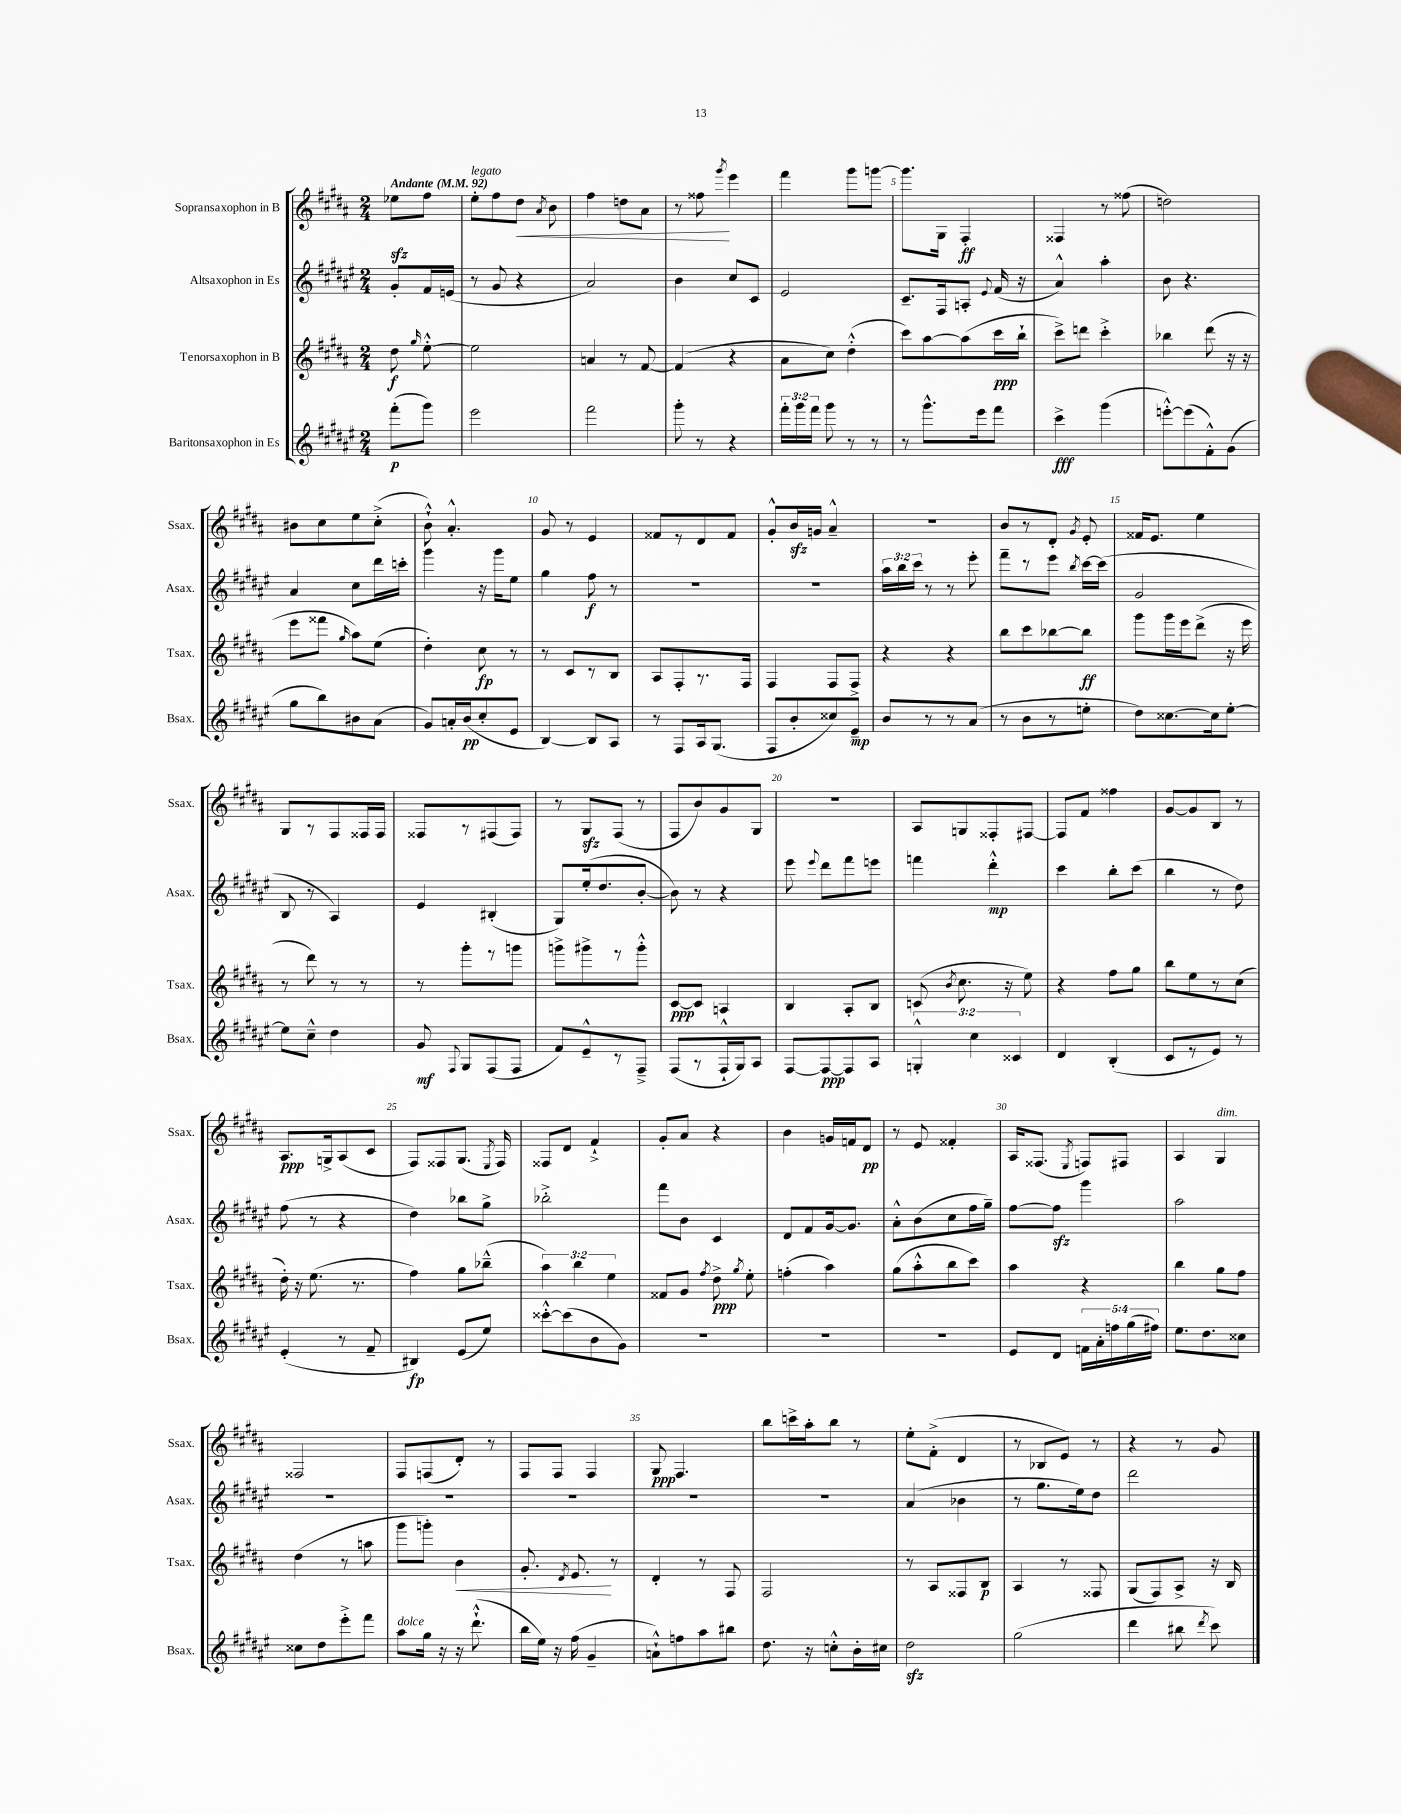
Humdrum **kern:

**kern	**kern	**kern	**kern
*staff4	*staff3	*staff2	*staff1
*clefG2	*clefG2	*clefG2	*clefG2
*k[f#c#g#d#a#e#]	*k[f#c#g#d#a#]	*k[f#c#g#d#a#e#]	*k[f#c#g#d#a#]
*M2/4	*M2/4	*M2/4	*M2/4
*MM92	*MM92	*MM92	*MM92
(8fff#'	8dd#	8g#'	8ee-
.	16qqgg#	.	.
8ggg#)	[8ee'^^	16f#	8ff#
.	.	(16e	.
=	=	=	=
2eee#	2ee]	8r	8ee'
.	.	8g#	8ff#
.	.	4r	8dd#
.	.	.	8qa#
.	.	.	8b
=	=	=	=
2fff#	4a	2a#)	4ff#
.	8r	.	8dd
.	[8f#	.	8a#
=	=	=	=
8ggg#'	(4f#]	4b	8r
8r	.	.	8ff##
.	.	.	8qggg#
4r	4r	8cc#	4eee
.	.	8c#	.
=	=	=	=
24fff#'	8a#	2e#	4fff#
24ggg#	.	.	.
24fff#	.	.	.
8ggg#	8cc#)	.	.
8r	(4dd#'^^	.	8ggg#
8r	.	.	[8ggg
=	=	=	=
8r	8ccc#)	8.c#~	8.ggg]
8.ggg#^^	[8aa#	.	.
.	.	16F#	16G#
.	(8aa#]	8A'	4F#'
16eee#	.	.	.
.	.	8qqe#	.
8fff#	16ccc#	(16f#	.
.	16bb`	16r	.
=	=	=	=
4ccc#^	8ccc#^)	4a#^^)	4F##
.	8ddd	.	.
(4ggg#	4ccc#'^	4aa#'	8r
.	.	.	(8ff##
=	=	=	=
[8eee'^^)	4bb-	8b	2dd)
(8eee]	.	4.r	.
8f#'^^)	(8ddd#	.	.
(8g#	16r	.	.
.	16r	.	.
=	=	=	=
8gg#	8eee	4a#	8b#
8bb)	8fff##	.	8cc#
.	16qqgg#	.	.
8b#	8aa#)	8cc#	8ee
(8a#	(8ee	16ddd#	(8cc#'^
.	.	16ccc'	.
=	=	=	=
8g#)	4dd#')	4ggg#	8b`^^)
16a'	.	.	4.a#'^^
(16b	.	.	.
8cc#'	8cc#	16r	.
.	.	16ggg#	.
8e#	8r	8ee#	.
=	=	=	=
[4B)	8r	4gg#	8g#
.	8c#	.	8r
8B]	8r	8ff#	4e
8A#	8B	8r	.
=	=	=	=
8r	8A#	2r	8f##
8F#	8F#'	.	8r
16A#	8.r	.	8d#
(8.G#	.	.	.
.	.	.	8f##
.	16F#	.	.
=	=	=	=
8F#	4F#	2r	8g#'^^
8b'	.	.	16b
.	.	.	16g
8cc##)	8F#	.	4a#~^^
8e#~	8F#^	.	.
=	=	=	=
8b	4r	24aa#	2r
.	.	24bb	.
.	.	24ccc#	.
8r	.	8r	.
8r	4r	8r	.
(8a#	.	8eee#'	.
=	=	=	=
8r	8bb	8fff#~	8b
8b	8ccc#	8r	8r
8r	[8bb-	8eee#	8d#'
.	.	8qbb	8qg#
8ee'	8bb-]	[16ccc#	8e'
.	.	(16ccc#]	.
=	=	=	=
8dd#)	8ggg#	2g#	16f##
.	.	.	8.e
[8.cc##	16ggg#	.	.
.	16eee	.	.
.	(8ddd#^	.	4ee
16cc##]	.	.	.
[8ee#'	16r	.	.
.	16eee	.	.
=	=	=	=
8ee#]	8r	8B	8G#
8cc#~^^	8ddd#)	8r	8r
4dd#	8r	4A#)	8F#
.	8r	.	16F##
.	.	.	16F##
=	=	=	=
8g#	8r	4e#	8F##
8qqF#	.	.	.
8G#	8ggg#'	.	8r
(8F#	8r	(4B#'	(8F#
8F#	8ggg	.	8F#)
=	=	=	=
8f#)	8ggg^	8G#)	8r
8e#~^^	8ggg#^	(16ee#'	8G#
.	.	8.dd#	.
8r	8r	.	(8F#
8F#~^	8ggg#'^^	[8b'	8r
=	=	=	=
(8F#	[8c#	8b])	8F#
8r	8c#]	8r	8b)
16F#`^^	4A	4r	8g#
16G#)	.	.	.
8A#	.	.	8G#
=	=	=	=
[8F#	4B	8eee#	2r
.	.	8qqeee#	.
8F#_	.	8ddd#	.
8F#]	8A#'	8fff#	.
8A#	8B	8eee	.
=	=	=	=
6G'^^	(8c	4fff	8A#
.	8qb	.	.
.	8.cc#	.	8G
6cc#	.	.	.
.	.	4ddd#'^^	8F##'
.	16r	.	.
6c##	.	.	.
.	8ee)	.	[8F#
=	=	=	=
4d#	4r	4ccc#	8F#]
.	.	.	8f#
(4B'	8ff#	8bb'	4ff##
.	8gg#	(8ccc#	.
=	=	=	=
8c#	8bb	4bb	[8g#
8r	8ee	.	8g#]
8e#)	8r	8r	8B
8r	(8cc#	8dd#)	8r
=	=	=	=
(4e#'	16dd#')	(8ff#	8.A#
.	16r	.	.
.	(8.ee	8r	.
.	.	.	16G^
8r	.	4r	(8A#
.	8.r	.	.
8f#~	.	.	8c#
=	=	=	=
4B#)	4ff#)	4dd#)	8F#)
.	.	.	8F##
(8e#	8gg#	8bb-	(8.G#
8ee#)	(8bb-~^^	8gg#^	.
.	.	.	8qE
.	.	.	16F##)
=	=	=	=
[8ccc##'^^	6aa#)	2bb-'^	8F##
(8ccc##]	.	.	8d#
.	6bb	.	.
8b	.	.	4f#`^
.	6ee	.	.
8g#)	.	.	.
=	=	=	=
2r	8f##	8fff#	8g#'
.	8g#	8b	8a#
.	8qff#	.	.
.	8dd#^	4c#	4r
.	8qgg#	.	.
.	8ee'	.	.
=	=	=	=
2r	(4ff'	8d#	4b
.	.	8f#	.
.	4aa#)	[16g#	16g
.	.	8.g#]	16f
.	.	.	8d#
=	=	=	=
2r	(8gg#	8a#'^^	8r
.	8aa#'^^	(8b	8e
.	8bb	8cc#	4f##'
.	8ccc#)	16ff#	.
.	.	16gg#~)	.
=	=	=	=
8e#	4aa#	[8ff#	16A#
.	.	.	(8.F##
8d#	.	8ff#]	.
.	.	.	8qE
20f	4r	4ggg#	8F)
20a#'	.	.	.
20ff	.	.	.
.	.	.	8F#
(20gg#	.	.	.
20ff#)	.	.	.
=	=	=	=
8.ee#	4bb	2aa#	4A#
8.dd#	.	.	.
.	8gg#	.	4G#
8cc##	8ff#	.	.
=	=	=	=
8cc##	(4dd#	2r	2F##
8dd#	.	.	.
8eee#'^	8r	.	.
8fff#	8aa	.	.
=	=	=	=
8aa#	8ggg#	2r	8F#
16gg#	8ggg')	.	(8F
16r	.	.	.
16r	4b	.	8d#')
(8.ddd#`^^	.	.	.
.	.	.	8r
=	=	=	=
16bb	8.g#'	2r	8F#
16ee#)	.	.	.
16r	.	.	8F#
.	8qd#	.	.
(16ff#	8.e	.	.
4g#~	.	.	4F#
.	8r	.	.
=	=	=	=
8a`^^)	4d#'	2r	8G#
8ff	.	.	4.F#
8aa#	8r	.	.
8bb#	8F#	.	.
=	=	=	=
8.dd#	2F#	2r	8bb
.	.	.	16ccc^
16r	.	.	16aa#'
8cc'^^	.	.	8bb
16b'	.	.	8r
16cc#	.	.	.
=	=	=	=
2dd#	8r	(4a#	8ee'
.	8A#	.	(8f#'^
.	8F##	4b-	4d#
.	8B	.	.
=	=	=	=
(2gg#	4A#	8r	8r
.	.	8.gg#	8B-
.	8r	.	8e)
.	.	16ee#)	.
.	8F##	8dd#	8r
=	=	=	=
4ddd#	(8G#	2ddd#	4r
.	8F#)	.	.
8bb#	8A#^	.	8r
8qddd#	.	.	.
8ccc#)	16r	.	8g#
.	16B	.	.
==	==	==	==
*-	*-	*-	*-
